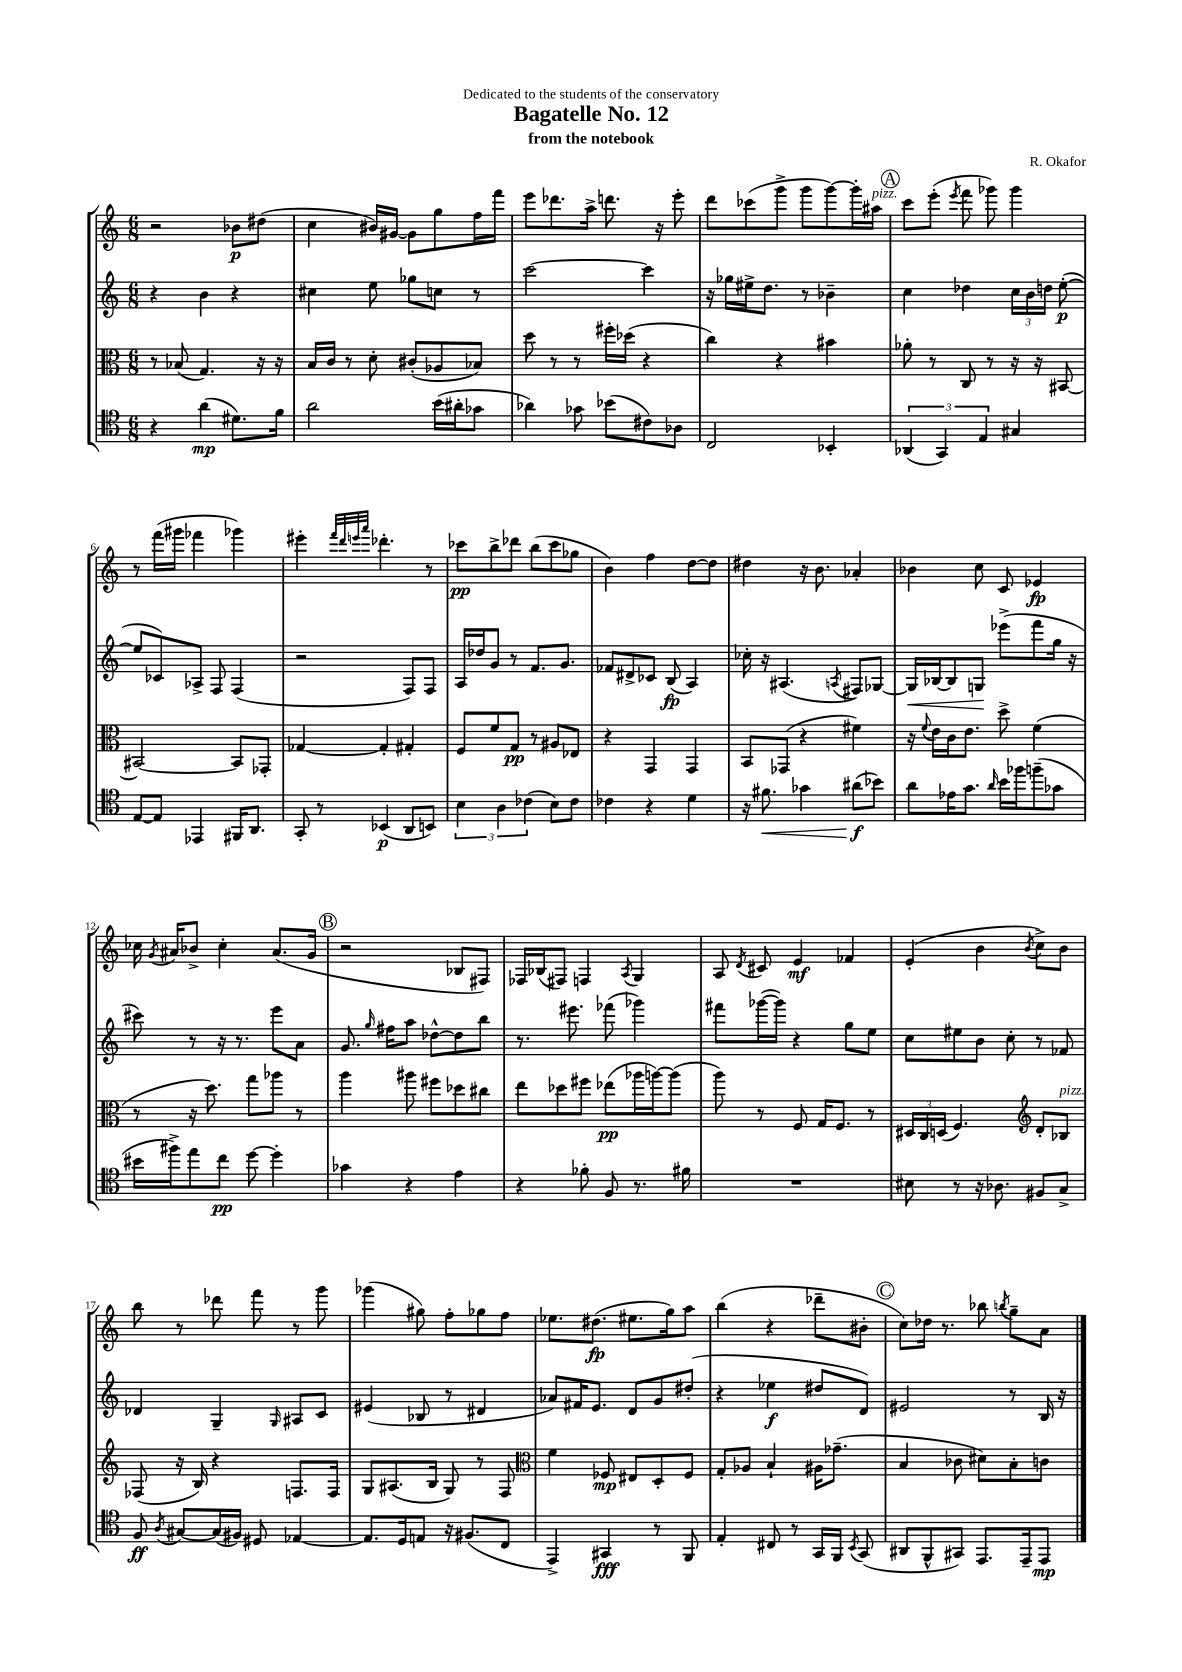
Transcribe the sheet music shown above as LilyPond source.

\header { title = "Bagatelle No. 12" composer = "R. Okafor" subtitle = "from the notebook" dedication = "Dedicated to the students of the conservatory" }
<<
\new StaffGroup <<
\new Staff = "s0" {
    \clef treble \key c \major \numericTimeSignature \time 6/8
    \autoBeamOff r2 bes'8[\p dis''8]( |
    c''4 bis'16[) gis'16]~ gis'8[ g''8 f''16 f'''16] |
    e'''8[ des'''8. a''16]-> d'''8. r16 e'''8-. |
    d'''8[ ces'''8( g'''8]-> g'''8[ g'''8~) g'''16-. ais''16]^\markup { \italic "pizz." } |
    \mark \markup { \circle "A" } c'''8[ e'''8]-.( \acciaccatura { e'''8 } f'''8 ges'''8) ges'''4 |
    r8 f'''16[( gis'''16] fes'''4 ges'''4) |
    eis'''4-. \grace { f'''32[ d'''32 e'''32 a'''32] } des'''4.-. r8 |
    ces'''8[\pp b''8-> des'''8] b''8[( ces'''8 ges''8] |
    b'4) f''4 d''8[~ d''8] |
    dis''4 r16 b'8. aes'4-. |
    bes'4 c''8 c'8 ees'4\fp |
    ces''16 \acciaccatura { g'8 } ais'16[ bes'8]-> ces''4-. ais'8.[( g'16] |
    \mark \markup { \circle "B" } r2 bes8[ fis8]) |
    fes16[ bes16( fis8]) f4 \acciaccatura { a8 } g4 |
    a8 \acciaccatura { d'8 } cis'8 e'4\mf fes'4 |
    e'4-.( b'4 \acciaccatura { b'8 } c''8[->) b'8] |
    b''8 r8 des'''8 f'''8 r8 g'''8 |
    ges'''4( gis''8) f''8[-. ges''8 f''8] |
    ees''8.[ dis''8.]\fp( eis''8.[ g''16) a''8] |
    b''4( r4 des'''8[-- bis'8]-. |
    \mark \markup { \circle "C" } c''8[) des''16] r8. bes''8 \acciaccatura { b''8 } g''8[-- a'8] \bar "|." |
}
\new Staff = "s1" {
    \clef treble \key c \major \numericTimeSignature \time 6/8
    \autoBeamOff r4 b'4 r4 |
    cis''4 e''8 ges''8[ c''8] r8 |
    c'''2~ c'''4 |
    r16 ges''16[ eis''16-> d''8.] r8 bes'4-- |
    \mark \markup { \circle "A" } c''4 des''4 \tuplet 3/2 { c''16[ b'16 d''16] } e''8~-.\p( |
    e''8[ ces'8) aes8]-> f8 f4( |
    r2 f8[) f8] |
    a16[ des''16 g'8] r8 f'8.[ g'8.] |
    fes'8[ dis'8-> ces'8] b8\fp( a4) |
    ces''16-. r16 ais4.( \acciaccatura { a8 } fis8[) ges8]~ |
    ges16[\< bes16~ bes8 g8]\! ees'''8[->( f'''8 g''16] r16 |
    cis'''8) r8 r16 r8. e'''8[ a'8] |
    \mark \markup { \circle "B" } g'8. \grace { g''16 } fis''16[ a''8] des''8[~-^ des''8 b''8] |
    r8. eis'''8. fes'''8( ges'''4) |
    fis'''8[ ges'''16~( ges'''16]) r4 g''8[ e''8] |
    c''8[ eis''8 b'8] c''8-. r8 fes'8 |
    des'4 g4-- \grace { g16 } ais8[ c'8] |
    eis'4( bes8 r8 dis'4 |
    aes'8[) fis'16 e'8.] d'8[ g'8 dis''8]-.( |
    r4 ees''4\f dis''8[ d'8]) |
    \mark \markup { \circle "C" } eis'2 r8 b16 r16 \bar "|." |
}
\new Staff = "s2" {
    \clef alto \key c \major \numericTimeSignature \time 6/8
    \autoBeamOff r8 bes8( g4.) r16 r16 |
    b16[ c'16] r8 d'8-. cis'8[-.( aes8 bes8]) |
    d''8 r8 r8 fis''16[-. des''16]( r4 |
    c''4) r4 bis'4 |
    \mark \markup { \circle "A" } aes'8-. r8 c8 r8 r16 r16 bis,8~ |
    bis,2~ bis,8[ ges,8]-. |
    ges4~ ges4-. gis4-. |
    f8[ f'8 g8]\pp r8 ais8[ ees8] |
    r4 g,4 g,4 |
    b,8[ ges,8]( r4 fis'4) |
    r16 \appoggiatura { f'8 } e'16[ c'16 e'8.] d''8-> f'4( |
    r8 r16 d''8.) g''8[ aes''8] r8 |
    \mark \markup { \circle "B" } a''4 ais''8 fis''8[ des''8 cis''8] |
    e''8[ des''8 fis''8] ees''8[\pp( aes''16 a''16~) a''8]( |
    a''8) r8 f8 g16[ f8.] r8 |
    \tuplet 3/2 { dis16[ c16 d16]( } f4.) \clef treble d'8[-. bes8]^\markup { \italic "pizz." } |
    fes8( r16 b16) r4 f8.[ f16] |
    g8[ ais8.( b16] g8) r8 f8 |
    \clef alto f'4 fes8\mp eis8[ d8-. fes8] |
    g8[-. aes8] b4-! ais16[ ges'8.]--( |
    \mark \markup { \circle "C" } b4 ces'8 dis'8[) b8-. c'8] \bar "|." |
}
\new Staff = "s3" {
    \clef tenor \key c \major \numericTimeSignature \time 6/8
    \autoBeamOff r4 a'4\mp( dis'8.[) f'16] |
    a'2 b'16[( ais'16-. ges'8] |
    aes'4) ges'8 bes'8[( cis'8) aes8] |
    c2 bes,4-. |
    \mark \markup { \circle "A" } \tuplet 3/2 { aes,4( g,4) e4 } gis4 |
    e8[~ e8] ees,4 fis,16[ a,8.] |
    g,8-. r8 bes,4\p( a,8[ b,8]) |
    \tuplet 3/2 { b4 a4 ces'4( } b8[) ces'8] |
    ces'4 r4 d'4 |
    r16 fis'8.\< ges'4 ais'8[\f\!( bes'8]) |
    a'8[ ees'16 g'8.] \grace { a'16 } b'16[ fes''16 f''8--( ges'8] |
    bis'16[ fis''16->) e''8 c''8]\pp d''8~ d''4-. |
    \mark \markup { \circle "B" } ges'4 r4 e'4 |
    r4 fes'8-. f8 r8. fis'16 |
    R2. |
    bis8 r8 r16 aes8. fis8[ g8]-> |
    f8\ff \acciaccatura { a8 } gis8[~ gis16( fis16]) dis8 ees4~ |
    ees8.[ d16 e8] r16 fis8.[( c8] |
    e,4->) gis,4\fff r8 f,8 |
    e4-. cis8 r8 g,16[ f,16] \acciaccatura { b,8 } g,8( |
    \mark \markup { \circle "C" } ais,8[ f,8-^ gis,8]) e,8.[ e,16-- e,8]\mp \bar "|." |
}
>>
>>
